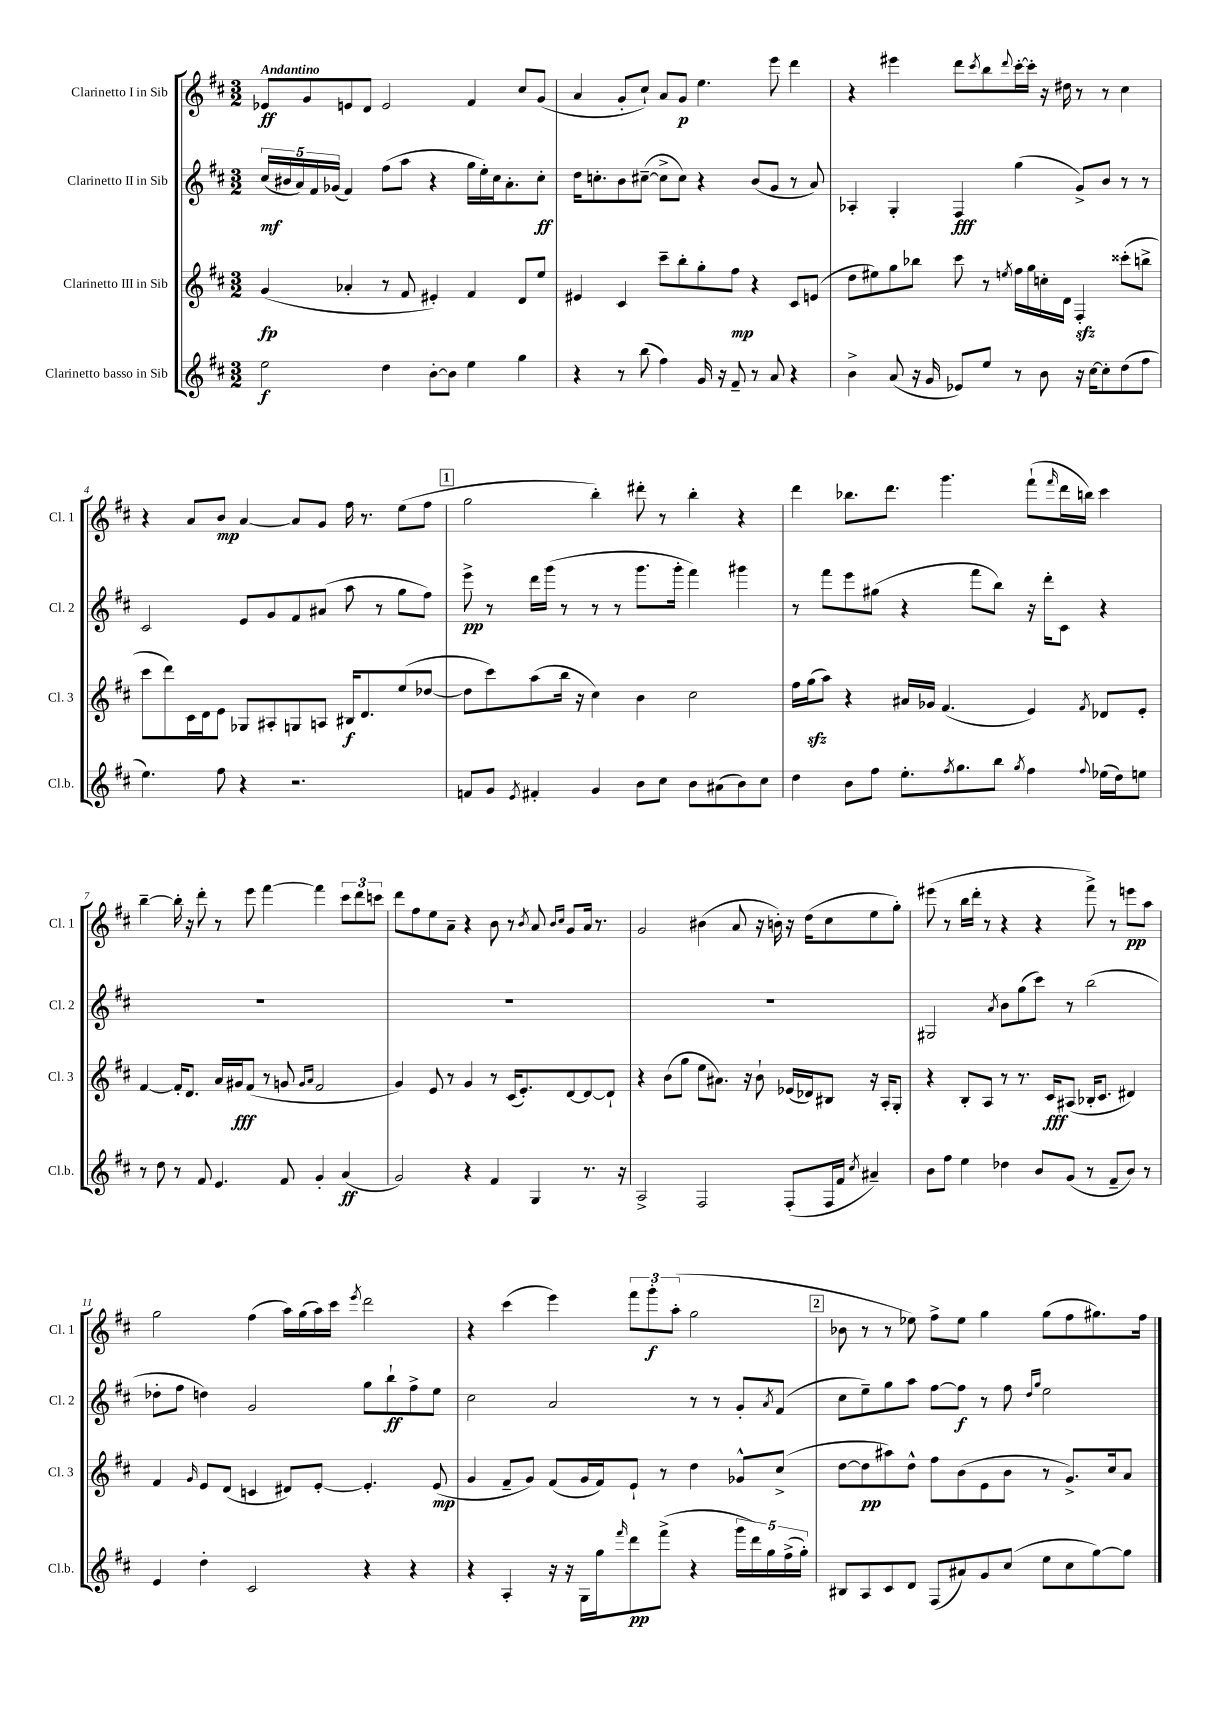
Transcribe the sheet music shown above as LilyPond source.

<<
\new StaffGroup <<
\new Staff = "s0" \with { instrumentName = "Clarinetto I in Sib" shortInstrumentName = "Cl. 1" } {
    \clef treble \key d \major \numericTimeSignature \time 3/2 \tempo "Andantino"
    ees'8\ff g'8 e'8 d'8 e'2 fis'4 cis''8 g'8( |
    a'4 g'8-. cis''8-!) a'8 g'8\p e''4. e'''8 d'''4 |
    r4 eis'''4 d'''8 \acciaccatura { cis'''8 } b''8 \appoggiatura { d'''8 } cis'''16~-. cis'''16-. r16 dis''16 r8 r8 cis''4 |
    r4 a'8 b'8\mp a'4~ a'8 g'8 fis''16 r8. e''8( fis''8 |
    \mark \markup { \box "1" } g''2 b''4-.) dis'''8-. r8 b''4-. r4 |
    d'''4 bes''8. d'''8. g'''4. fis'''8-!( \grace { fis'''16 } d'''16 b''16) cis'''4 |
    b''4~-- b''16-. r16 d'''8-. r8 e'''8 fis'''4~ fis'''4 \tuplet 3/2 { cis'''8 d'''8 c'''8 } |
    d'''8 fis''8 e''8 a'8-- r4 b'8 r8 \acciaccatura { b'8 } a'8 \grace { b'16 cis''16 } g'8 a'16 r8. |
    g'2 bis'4( a'8 r16 b'16-.) r16 d''16( cis''8 e''8 g''8-.) |
    eis'''8( r8 b''16 d'''16-. r8 r4 r4 fis'''8->) r8 e'''8\pp a''8 |
    g''2 fis''4( a''16) g''16( a''16) cis'''16 \acciaccatura { e'''8 } d'''2 |
    r4 cis'''4( e'''4) \tuplet 3/2 { fis'''8 g'''8-.\f a''8-.( } g''2 |
    \mark \markup { \box "2" } bes'8 r8 r8 ees''8) fis''8-> ees''8 g''4 g''8( fis''8 gis''8.) fis''16 \bar "|." |
}
\new Staff = "s1" \with { instrumentName = "Clarinetto II in Sib" shortInstrumentName = "Cl. 2" } {
    \clef treble \key d \major \numericTimeSignature \time 3/2
    \tuplet 5/4 { cis''16\mf( bis'16 a'16) fis'16 ges'16( } fis'4) fis''8( a''8 r4 g''16 e''16-.) cis''16 a'8.-. cis''8-.\ff |
    d''16 c''8.-. b'8 cis''8~--( cis''8-> cis''8) r4 b'8( g'8 r8 a'8) |
    aes4-. g4-. fis4\fff g''4( g'8->) b'8 r8 r8 |
    cis'2 e'8 g'8 fis'8 ais'8( a''8 r8 g''8 fis''8) |
    \mark \markup { \box "1" } e'''8->\pp r8 d'''16 g'''16( r8 r8 r8 g'''8. g'''16-. fis'''4) gis'''4 |
    r8 fis'''8 e'''8 gis''8( r4 fis'''8 b''8) r16 d'''16-. cis'8 r4 |
    R1. |
    R1. |
    R1. |
    gis2 \acciaccatura { a'8 } b'8 g''8( cis'''8) r8 b''2( |
    des''8-. fis''8 d''4) g'2 g''8 b''8-!\ff fis''8-> e''8 |
    cis''2 a'2 r8 r8 g'8-. \acciaccatura { a'8 } fis'8( |
    \mark \markup { \box "2" } cis''8 e''8--) g''8 a''8 fis''8~ fis''8\f r8 fis''8 \grace { d''16 g''16 } e''2 \bar "|." |
}
\new Staff = "s2" \with { instrumentName = "Clarinetto III in Sib" shortInstrumentName = "Cl. 3" } {
    \clef treble \key d \major \numericTimeSignature \time 3/2
    g'4\fp( aes'4-. r8 fis'8 eis'4-.) fis'4 d'8 e''8 |
    eis'4 cis'4 cis'''8-- b''8-. g''8-. fis''8\mp r4 cis'8 e'8( |
    d''8 eis''8) g''8 bes''8 cis'''8 r8 \acciaccatura { e''8 } fis''16 g''16 c''16-. d'16 fis4-.\sfz cisis'''8-.( b''8-> |
    cis'''8 d'''8) cis'16 d'16 e'8 ges8 ais8-. g8 a8 bis16\f d'8. e''8( des''8~ |
    \mark \markup { \box "1" } des''8 cis'''8) a''8( b''16 r16 cis''4) b'4 cis''2 |
    fis''16 g''16\sfz( a''8) r4 ais'16 ges'16 fis'4.( e'4) \acciaccatura { fis'8 } des'8 e'8-. |
    fis'4~ fis'16-. d'8. a'16 gis'16\fff fis'8( r8 g'8 \grace { g'16 a'16 } fis'2 |
    g'4) e'8 r8 g'4 r8 cis'16( e'8.-.) d'8~ d'8~ d'8-! |
    r4 b'8( g''8 e''8 ais'8.) r16 b'8-! ees'16( des'16) bis8 r16 a16-. g8-. |
    r4 b8-. a8 r8 r8. cis'16\fff ais8( bes16-. cis'8. dis'4) |
    fis'4 \grace { g'16 } e'8 d'8( c'4 dis'8) e'8~-. e'4.-. e'8\mp( |
    g'4 fis'8-- g'8) fis'8( g'16 fis'16) e'8-! r8 d''4 ges'8-^ cis''8->( |
    \mark \markup { \box "2" } d''8~ d''8\pp ais''8) d''8-^ fis''8 b'8( e'8 b'8 r8 g'8.->) cis''16 a'8 \bar "|." |
}
\new Staff = "s3" \with { instrumentName = "Clarinetto basso in Sib" shortInstrumentName = "Cl.b." } {
    \clef treble \key d \major \numericTimeSignature \time 3/2
    e''2\f d''4 b'8~-. b'8 e''4 g''4 |
    r4 r8 b''8( fis''4) g'16 r16 fis'8-- r8 a'8 r4 |
    b'4-> a'8( r16 g'16 ees'8) e''8 r8 b'8 r16 cis''16~ cis''8-. d''8( fis''8 |
    e''4.) fis''8 r4 r2. |
    \mark \markup { \box "1" } f'8 g'8 \acciaccatura { e'8 } fis'4-. g'4 b'8 cis''8 b'8 ais'8( b'8) cis''8 |
    d''4 b'8 fis''8 e''8.-. \acciaccatura { fis''8 } g''8. b''8 \acciaccatura { g''8 } fis''4 \appoggiatura { fis''8 } ees''16( d''16) e''8 |
    r8 d''8 r8 fis'8 e'4. fis'8 g'4-. a'4\ff( |
    g'2) r4 fis'4 g4 r8. r16 |
    a2-> fis2 fis8-.( fis16 fis'16 \acciaccatura { cis''8 } ais'4--) |
    b'8 fis''8 e''4 des''4 b'8 g'8( r8 fis'8-- b'8) r8 |
    e'4 d''4-. cis'2 r4 r4 |
    r4 a4-. r16 r16 g16 g''16 \grace { fis'''16 } d'''8\pp fis'''8->( r4 \tuplet 5/4 { g'''16 d'''16) g''16 fis''16->( g''16-.) } |
    \mark \markup { \box "2" } bis8 a8 cis'8 d'8 fis8( ais'8) g'8 cis''8( e''8 cis''8 g''8~) g''8 \bar "|." |
}
>>
>>
